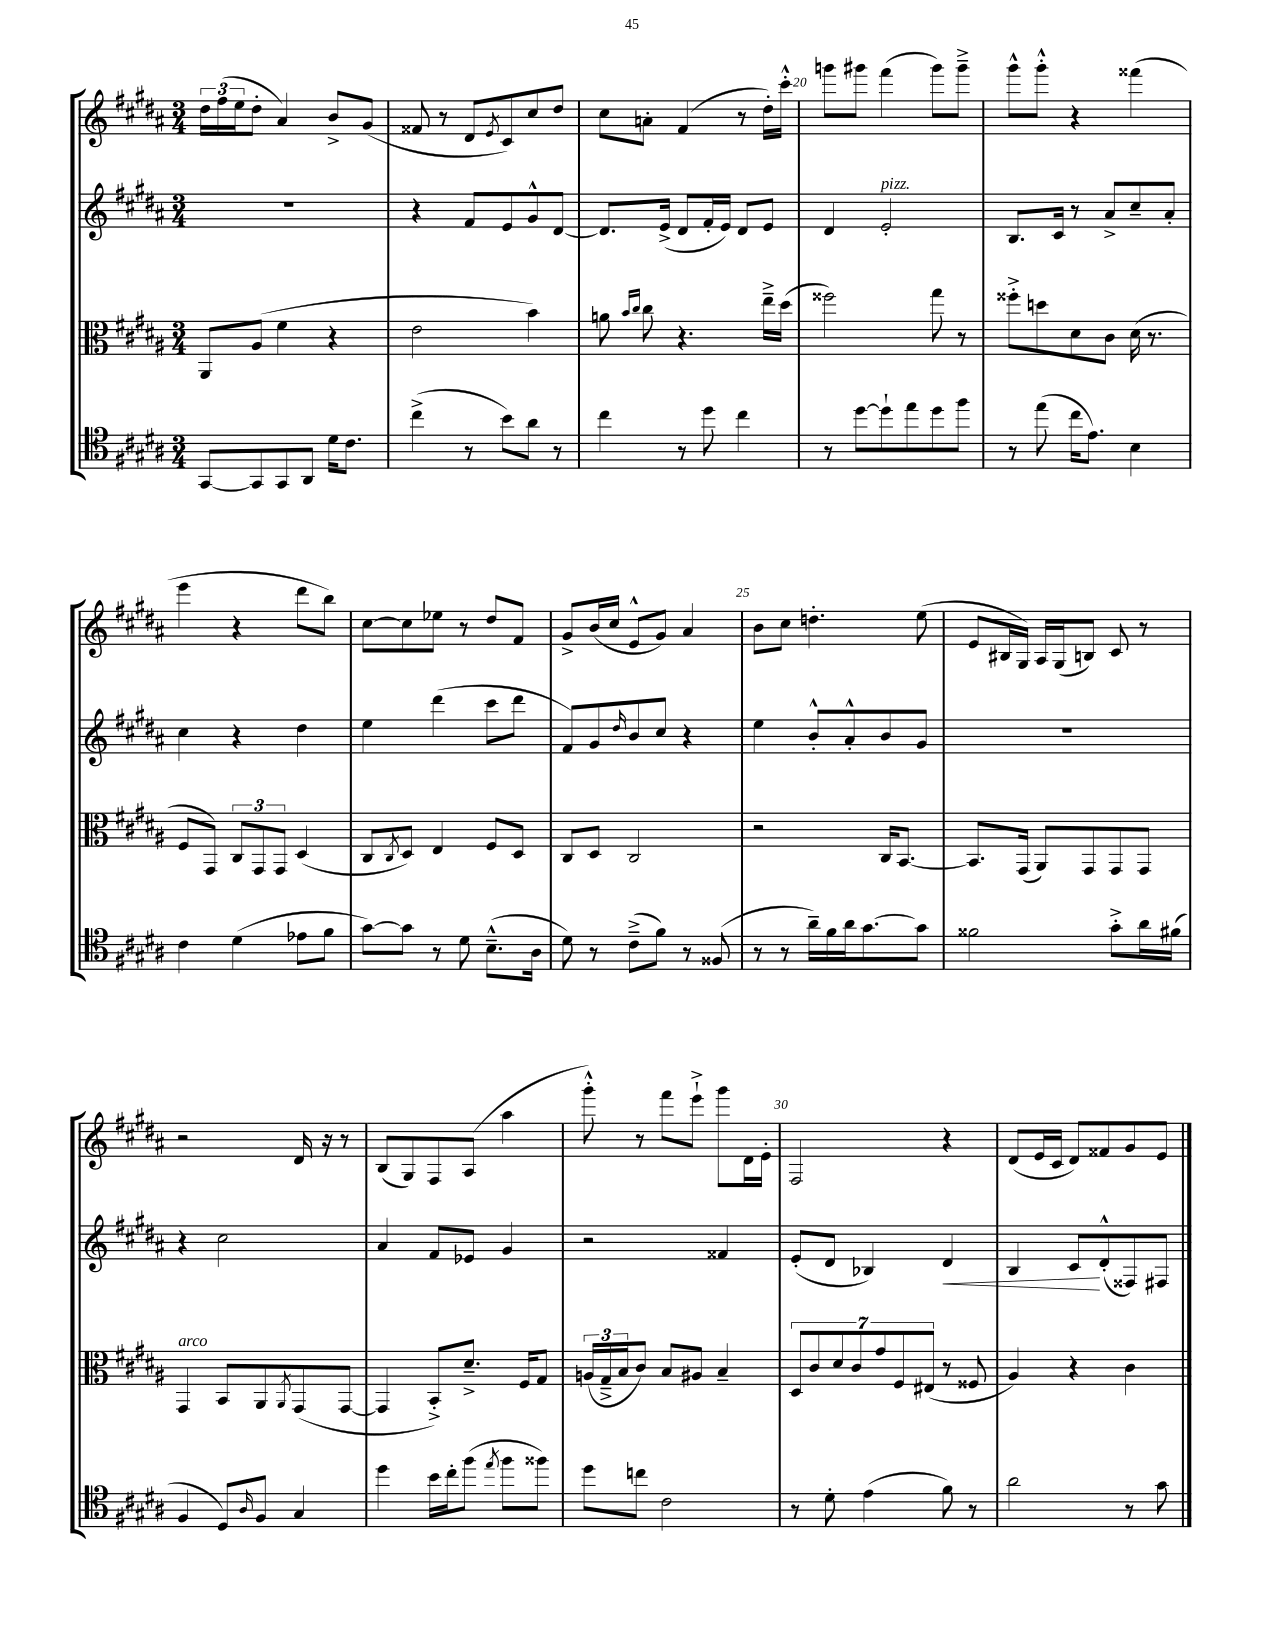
<<
\new StaffGroup <<
\new Staff = "s0" {
    \clef treble \key b \major \numericTimeSignature \time 3/4
    \tuplet 3/2 { dis''16 fis''16( e''16 } dis''8-. ais'4) b'8-> gis'8( |
    fisis'8 r8 dis'8 \acciaccatura { e'8 } cis'8) cis''8 dis''8 |
    cis''8 a'8-. fis'4( r8 dis''16-.) cis'''16-.-^ |
    g'''8 gis'''8 fis'''4( gis'''8) gis'''8---> |
    gis'''8-^ gis'''8-.-^ r4 fisis'''4( |
    e'''4 r4 dis'''8 b''8) |
    cis''8~ cis''8 ees''8 r8 dis''8 fis'8 |
    gis'8-> b'16( cis''16 e'8-^ gis'8) ais'4 |
    b'8 cis''8 d''4.-. e''8( |
    e'8 bis16 gis16) ais16 gis16( b8) cis'8 r8 |
    r2 dis'16 r16 r8 |
    b8( gis8) fis8 ais8( ais''4 |
    gis'''8-.-^) r8 fis'''8 e'''8-!-> gis'''8 dis'16 e'16-. |
    fis2 r4 |
    dis'8( e'16 cis'16 dis'8) fisis'8 gis'8 e'8 \bar "|." |
}
\new Staff = "s1" {
    \clef treble \key b \major \numericTimeSignature \time 3/4
    R2. |
    r4 fis'8 e'8 gis'8-^ dis'8~ |
    dis'8. e'16->( dis'8 fis'16-. e'16) dis'8 e'8 |
    dis'4 e'2-.^\markup { \italic "pizz." } |
    b8. cis'16 r8 ais'8-> cis''8-- ais'8-. |
    cis''4 r4 dis''4 |
    e''4 dis'''4( cis'''8 dis'''8 |
    fis'8) gis'8 \grace { dis''16 } b'8 cis''8 r4 |
    e''4 b'8-.-^ ais'8-.-^ b'8 gis'8 |
    R2. |
    r4 cis''2 |
    ais'4 fis'8 ees'8 gis'4 |
    r2 fisis'4 |
    e'8-.( dis'8 bes4) dis'4\< |
    b4 cis'8\! dis'8-.-^( fisis8) fis8 \bar "|." |
}
\new Staff = "s2" {
    \clef alto \key b \major \numericTimeSignature \time 3/4
    ais,8 ais8( fis'4 r4 |
    e'2 b'4) |
    a'8 \grace { b'16 cis''16 } cis''8 r4. e''16---> dis''16( |
    fisis''2) gis''8 r8 |
    fisis''8-.-> d''8 dis'8 cis'8 dis'16( r8. |
    fis8 gis,8) \tuplet 3/2 { cis8 gis,8 gis,8 } dis4( |
    cis8 \acciaccatura { cis8 } dis8) e4 fis8 dis8 |
    cis8 dis8 cis2 |
    r2 cis16 b,8.~ |
    b,8. gis,16( ais,8) gis,8 gis,8 gis,8 |
    gis,4^\markup { \italic "arco" } b,8 ais,8 \acciaccatura { ais,8 } gis,8( gis,8~ |
    gis,4 b,8-.->) dis'8.---> fis16 gis8 |
    \tuplet 3/2 { a16( gis16---> b16 } cis'8) b8 ais8 b4-- |
    \tuplet 7/4 { dis8 cis'8 dis'8 cis'8 gis'8 fis8 eis8( } r8 fisis8 |
    ais4) r4 cis'4 \bar "|." |
}
\new Staff = "s3" {
    \clef tenor \key b \major \numericTimeSignature \time 3/4
    gis,8~ gis,8 gis,8 ais,8 dis'16 cis'8. |
    cis''4->( r8 b'8) ais'8 r8 |
    cis''4 r8 dis''8 cis''4 |
    r8 dis''8~ dis''8-! e''8 dis''8 fis''8 |
    r8 e''8( cis''16 e'8.) b4 |
    cis'4 dis'4( ees'8 fis'8 |
    gis'8~) gis'8 r8 dis'8 b8.---^( ais16 |
    dis'8) r8 cis'8--->( fis'8) r8 fisis8( |
    r8 r8 ais'16--) fis'16 ais'16 gis'8.~ gis'8 |
    fisis'2 gis'8-.-> ais'16 fis'16( |
    fis4 dis8) \grace { ais16 } fis8 gis4 |
    dis''4 b'16 cis''16-. fis''8( \acciaccatura { e''8 } fis''8 fisis''8) |
    dis''8 c''8 cis'2 |
    r8 dis'8-. e'4( fis'8) r8 |
    ais'2 r8 gis'8 \bar "|." |
}
>>
>>
\layout { \context { \Score currentBarNumber = #17 \override BarNumber.break-visibility = ##(#f #t #t) barNumberVisibility = #(every-nth-bar-number-visible 5) } }
